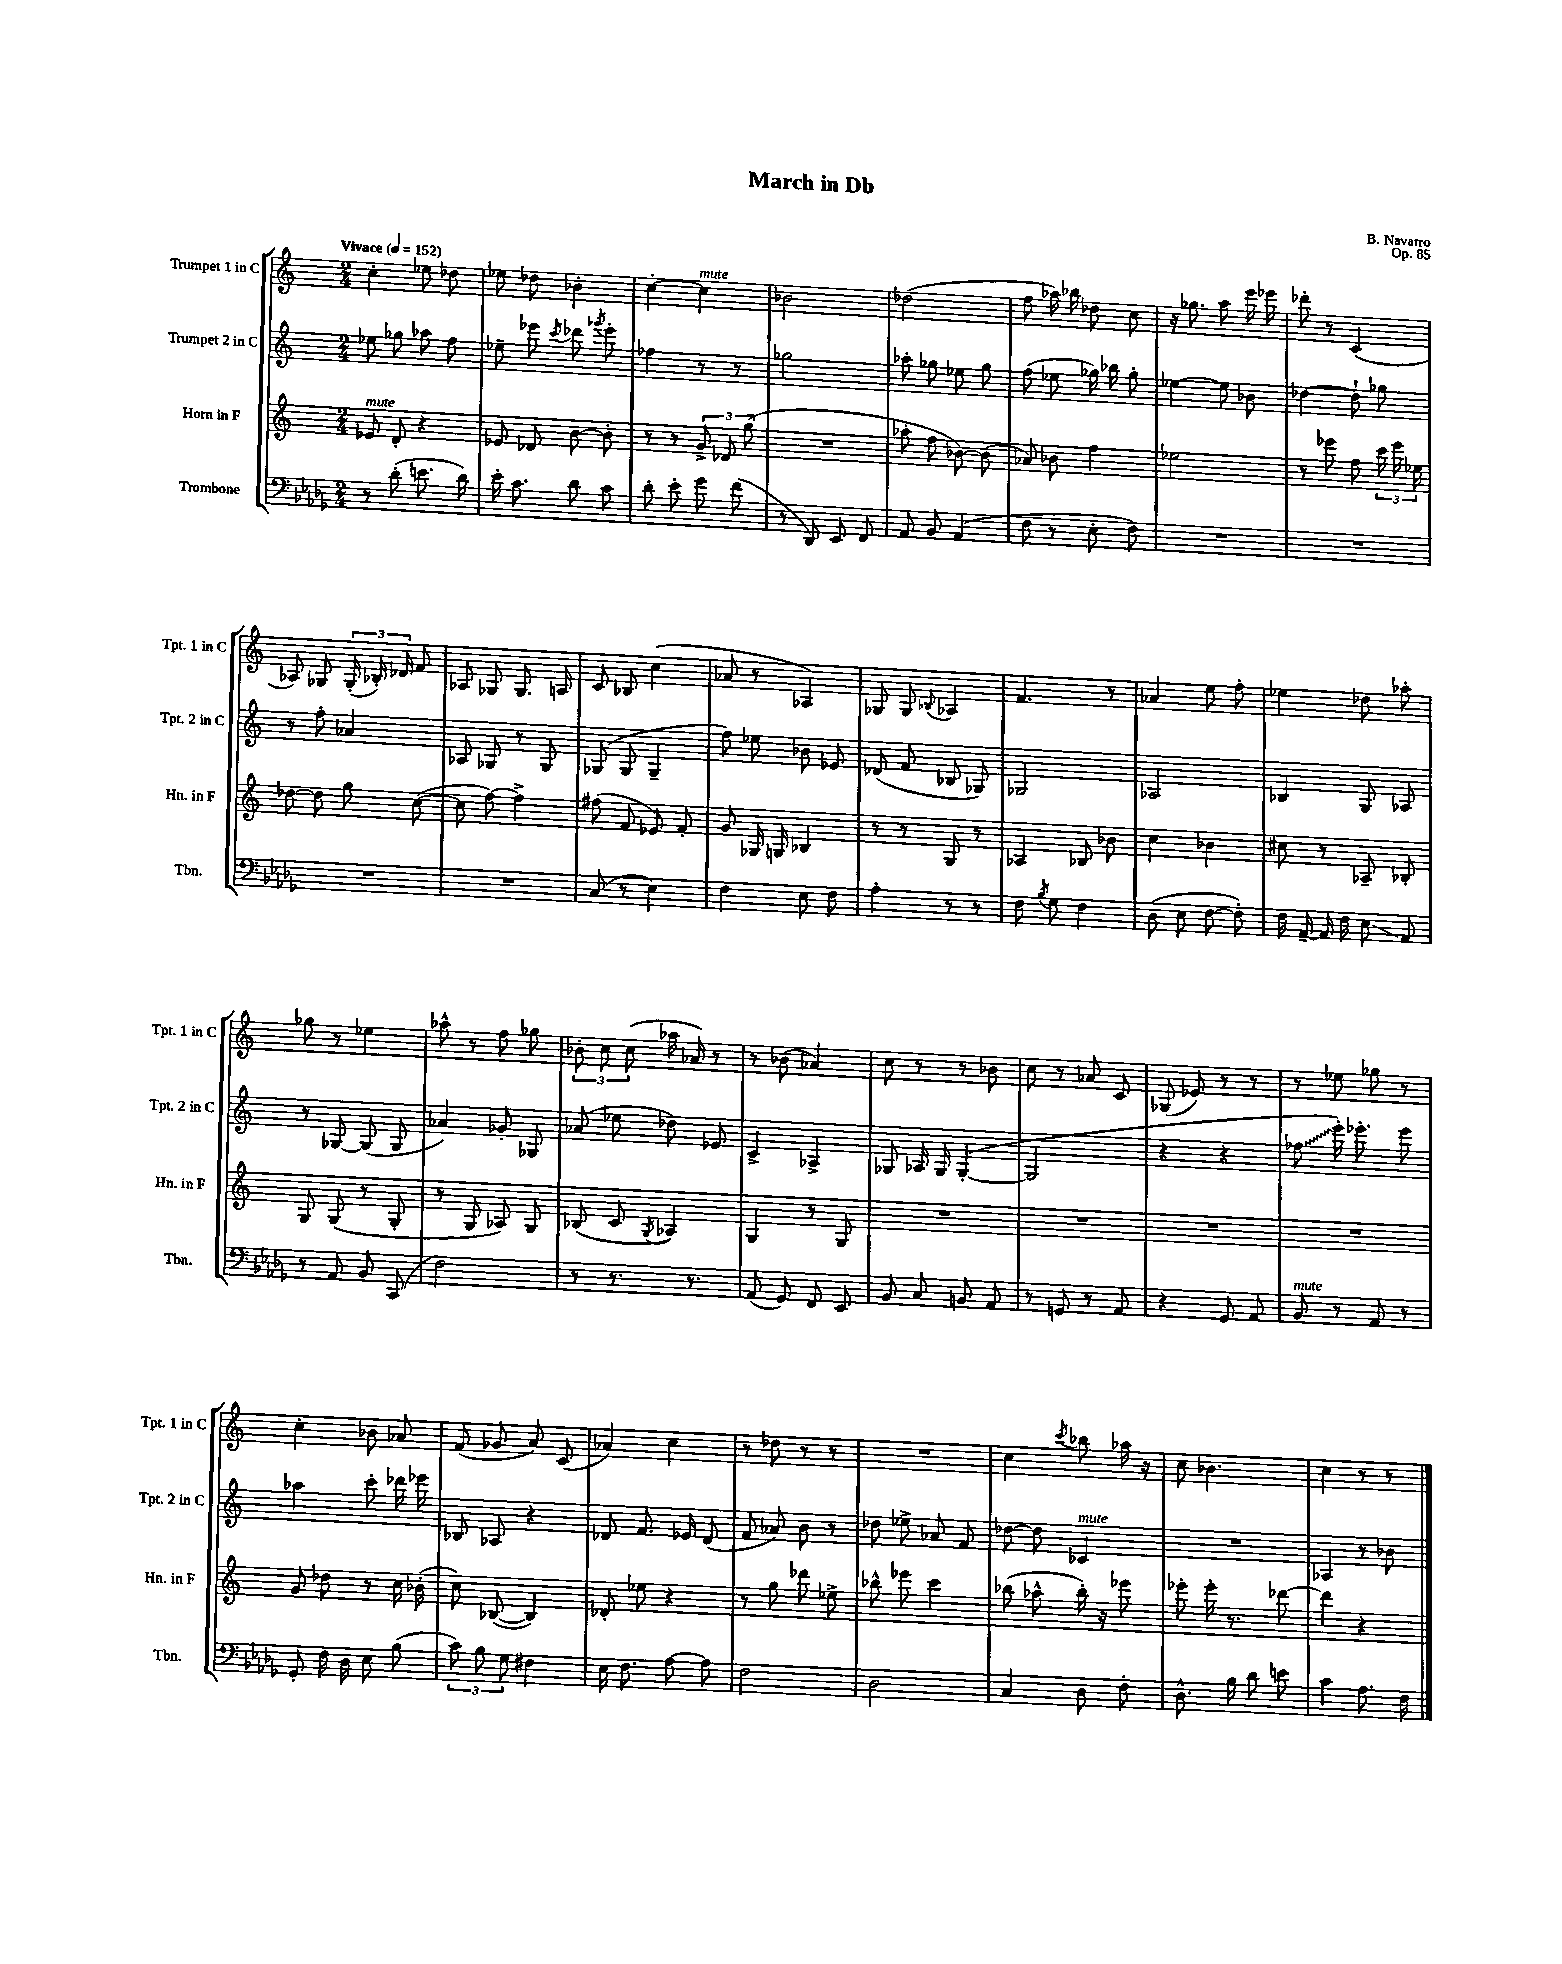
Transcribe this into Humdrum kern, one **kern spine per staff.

**kern	**kern	**kern	**kern
*staff4	*staff3	*staff2	*staff1
*clefF4	*clefG2	*clefG2	*clefG2
*k[b-e-a-d-g-]	*k[]	*k[]	*k[]
*M2/4	*M2/4	*M2/4	*M2/4
*MM152	*MM152	*MM152	*MM152
8r	8e-/	8ee-\	4cc'\
(8d-'\	8d'/	8gg-\	.
8.e\	4r	8aa-\	8ee-\
.	.	8ff\	8dd-\
16d-\)	.	.	.
=	=	=	=
16e-'\	8e-/	8ee-~\	8ee-\
8.c\	.	.	.
.	8d-/	8eee-\	8dd-\
.	.	8qccc/	.
8d-\	[8b\	8ddd-\	4b-'\
.	.	8qggg-/	.
8c\	8b'\]	8eee-'\	.
=	=	=	=
8d-'\	8r	4ff-\	[4cc'\
8e-'\	8r	.	.
8g-\	12g^/	8r	4cc\]
.	12d-/	.	.
(8f\	.	8r	.
.	(12gg\	.	.
=	=	=	=
8r	2r	2gg-\	2b-\
8DD-/)	.	.	.
8EE-/	.	.	.
8FF/	.	.	.
=	=	=	=
8AA-/	8aa-'\	8aa-'\	(2dd-\
8BB-/	8ff\	8gg-\	.
(4AA-/	[8b-\)	8ee-\	.
.	(8b-\]	8gg-\	.
=	=	=	=
8F\	8a-/)	(8ff\	8ff\
8r	8b-\	8ee-\	16aa-\)
.	.	.	16bb-\
8E-'\	4ff\	16gg-\)	8dd-\
.	.	16bb-\	.
8F\)	.	8gg-'\	8cc\
=	=	=	=
2r	2ee-\	[4ee-\	16r
.	.	.	8.gg-\
.	.	8ee-\]	8aa\
.	.	8b-\	16eee\
.	.	.	16eee-\
=	=	=	=
2r	8r	[4dd-\	8ddd-'\
.	8eee-\	.	8r
.	8ff\	8dd-`\]	(4c/
.	24ccc\	8gg-\	.
.	24eee-\	.	.
.	24ee-\	.	.
=	=	=	=
2r	[8dd-\	8r	8A-/)
.	8dd-\]	8ff'\	8G-/
.	8gg\	4a-/	(24G-'/
.	.	.	24B-'/)
.	.	.	24d-/
.	([8cc\	.	8f/
=	=	=	=
2r	8cc\]	8A-/	8A-/
.	[8ff\)	8G-/	8G-/
.	4ff^\]	8r	8.G-/
.	.	8G-/	.
.	.	.	16A/
=	=	=	=
(8C/	(8ff#\	(8G-/	8c/
8r	8f/	8G-/	8B-/
4E-\)	8e-/)	4G-~/	(4cc\
.	8f'/	.	.
=	=	=	=
4F\	8g/	8ff\)	8a-/
.	16G-/	8ee-\	8r
.	16G/	.	.
8E-\	4B-/	8b-\	4A-/)
8F\	.	8e-/	.
=	=	=	=
4A-'\	8r	(8d-/	8G-/
.	8r	8f/	8G-/
.	.	.	8qqB-/
8r	8G/	8B-/	4A-/
8r	8r	8G-/)	.
=	=	=	=
8F\	4A-/	2G-/	4.f/
8qB-/	.	.	.
8G-\	.	.	.
4F\	8B-/	.	.
.	8b-\	.	8r
=	=	=	=
(8D-\	4cc\	2A-/	4a-/
8E-\	.	.	.
[8F\	4b-\	.	8ee\
8F'\])	.	.	8ff'\
=	=	=	=
16F\	8cc#\	4B-/	4ee-\
[16AA-~/	.	.	.
16AA-/]	8r	.	.
16F\	.	.	.
8E-\	8A-~/	8G/	8dd-\
8AA-/	8B-'/	8A-/	8aa-'\
=	=	=	=
8r	8G/	8r	8gg-\
8AA-/	(8G/	[8G-/	8r
8BB-/	8r	(8G-/]	4ee-\
(8CC/	8G'/	8G-/	.
=	=	=	=
2F\)	8r	4a-/)	8aa-^^\
.	8G/	.	8r
.	8A-/)	8g-'/	8ff\
.	8G/	8G-/	8gg-\
=	=	=	=
8r	(8B-/	(8a-/	12b-'\
.	.	.	12cc\
8.r	8c/	8ee-\	.
.	.	.	(12cc\
.	8qG/	.	.
.	4A-/)	8dd-\)	16aa-\
8.r	.	.	16a-/)
.	.	8e-/	8r
=	=	=	=
(8AA-/	4G/	4c^/	8r
8GG-/)	.	.	(8b-\
8FF/	8r	4A-^/	4a-/)
8EE-/	8G/	.	.
=	=	=	=
8BB-/	2r	8G-/	8cc\
8C/	.	16A-/	8r
.	.	16G-/	.
8BB/	.	([4G-'/	8r
8AA-/	.	.	8b-\
=	=	=	=
8r	2r	2G-/]	8cc\
8GG/	.	.	8r
8r	.	.	8a-/
8AA-/	.	.	8c/
=	=	=	=
4r	2r	4r	(8G-/
.	.	.	8e-/)
8GG-/	.	4r	8r
8AA-/	.	.	8r
=	=	=	=
8BB-/	2r	8ff-\	8r
8r	.	16eee'\)	8ee-\
.	.	8.eee-'\	.
8AA-/	.	.	8gg-\
8r	.	8eee-\	8r
=	=	=	=
8GG-'/	8g/	4aa-\	4cc'\
16F\	8dd-\	.	.
16D-\	.	.	.
8E-\	8r	8ccc'\	8b-\
(8B-\	16cc\	16ddd-\	8a-/
.	(16b-'\	16eee-\	.
=	=	=	=
12c\)	8cc\)	8B-/	(8f/
12B-\	.	.	.
.	([8B-/	8A-/	8g-/
12G-\	.	.	.
4F#\	4B-/])	4r	8a/)
.	.	.	(8c/
=	=	=	=
16E-\	8d-'/	8d-/	4a-/)
8.F\	.	.	.
.	8ee-\	8.f/	.
[8A-\	4r	.	4cc\
.	.	16e-/	.
8A-\]	.	(8d-/	.
=	=	=	=
2F\	8r	8f/	8r
.	8gg\	8a-/)	8dd-\
.	8ddd-\	8b\	8r
.	8ee-^\	8r	8r
=	=	=	=
2D-\	8bb-^^\	8dd-\	2r
.	8eee-\	8ee-^\	.
.	4ccc\	8a-/	.
.	.	8f/	.
=	=	=	=
4C/	(8bb-\	[8dd-\	4cc\
.	8aa-^^\	8dd-\]	.
.	.	.	8qccc/
8D-\	16bb-'\)	4c-/	8bb-\
.	16r	.	.
8F'\	8eee-\	.	16aa-\
.	.	.	16r
=	=	=	=
8.D-^^\	8eee-'\	2r	8cc\
.	16eee-'\	.	4.b-\
16B-\	8.r	.	.
8d-\	.	.	.
8e\	[8ddd-\	.	.
=	=	=	=
4c\	4ddd-\]	4A-/	4cc\
8.A-\	4r	8r	8r
.	.	8b-\	8r
16F\	.	.	.
==	==	==	==
*-	*-	*-	*-
